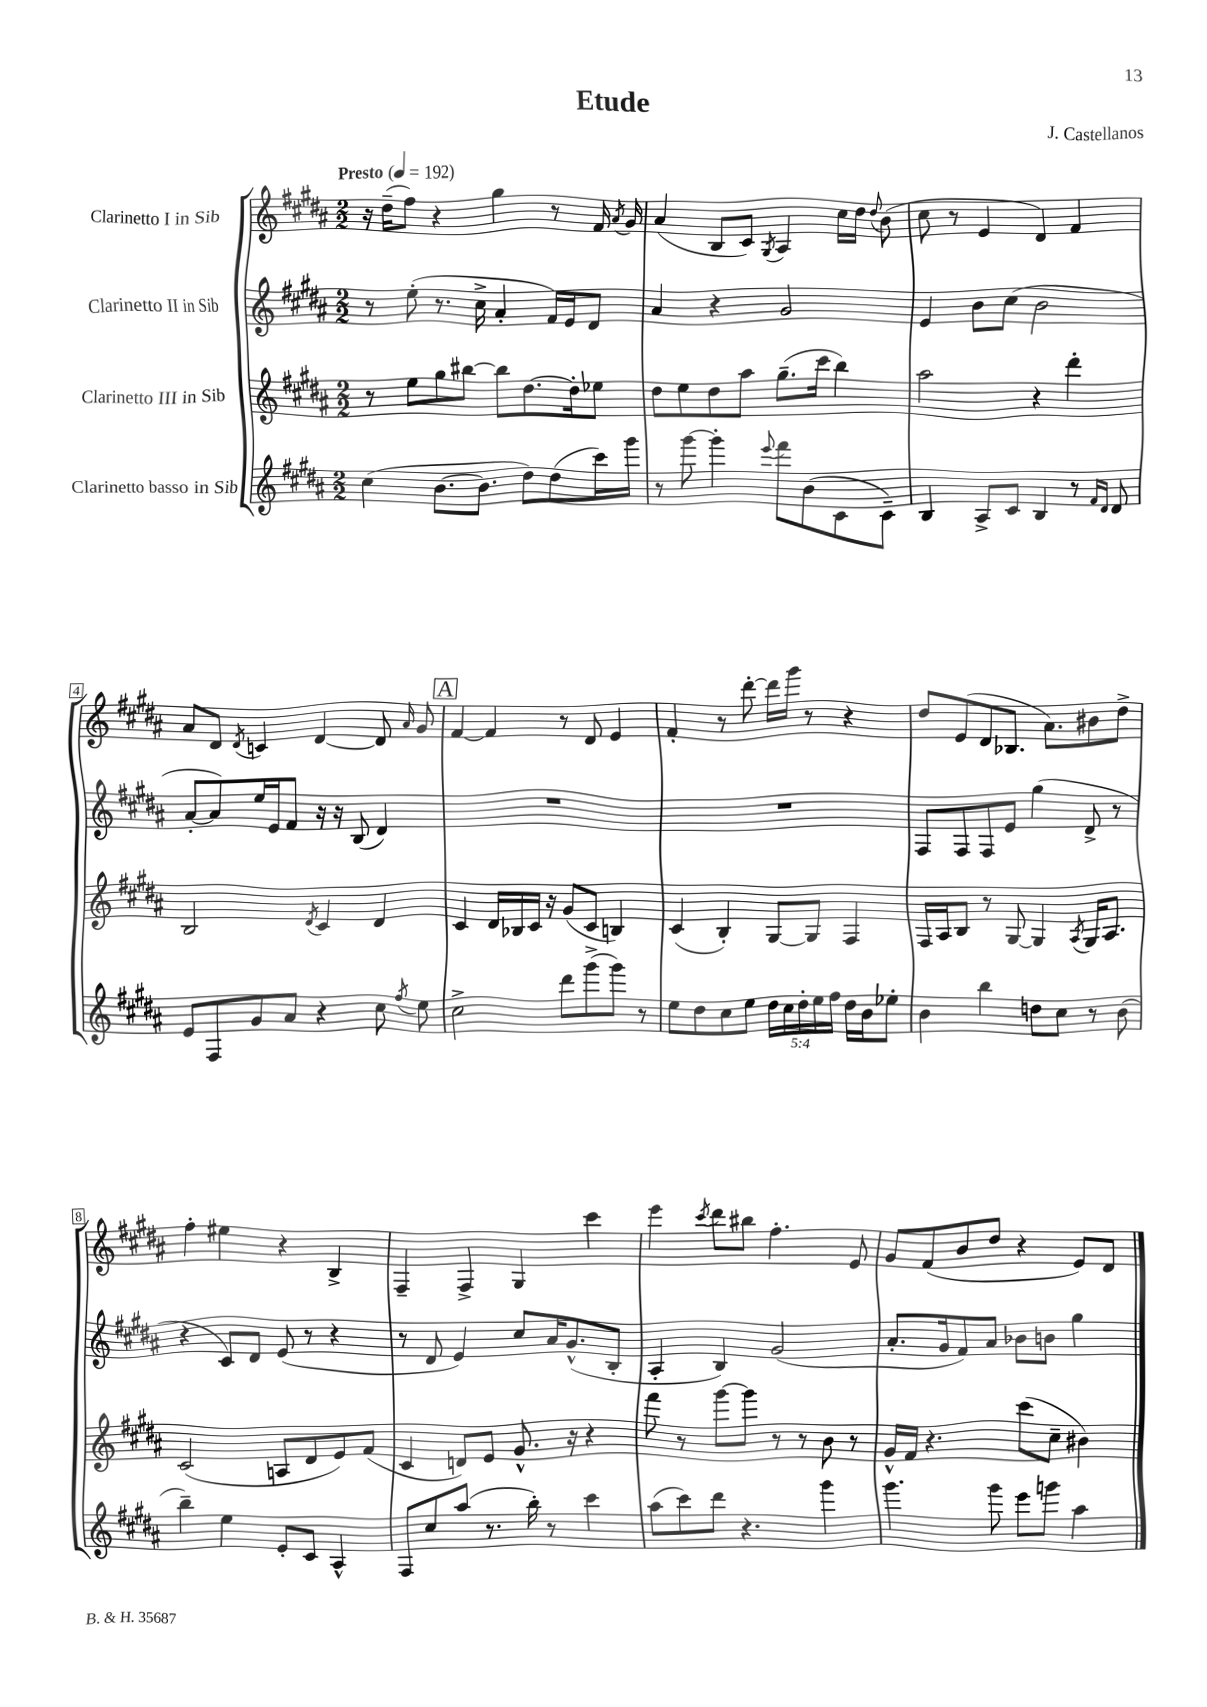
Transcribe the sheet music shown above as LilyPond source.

\header { title = "Etude" composer = "J. Castellanos" }
<<
\new StaffGroup <<
\new Staff = "s0" \with { instrumentName = "Clarinetto I in Sib" } {
    \clef treble \key b \major \numericTimeSignature \time 2/2 \tempo "Presto" 4 = 192
    \autoBeamOff r16 dis''16[--( fis''8]) r4 gis''4 r8 fis'16 \acciaccatura { ais'8 } gis'16 |
    ais'4( b8[ cis'8]) \acciaccatura { gis8 } ais4 cis''16[ dis''16] \appoggiatura { dis''8 } b'8( |
    cis''8 r8 e'4 dis'4) fis'4 |
    ais'8[ dis'8] \acciaccatura { dis'8 } c'4 dis'4~ dis'8 \grace { ais'16 } gis'8 |
    \mark \markup { \box "A" } fis'4~ fis'4 r8 dis'8 e'4 |
    fis'4-. r8 dis'''8~-. dis'''16[ gis'''16] r8 r4 |
    dis''8[ e'8( dis'8 bes8.] ais'8.[) bis'8 dis''8]-> |
    fis''4-. eis''4 r4 b4-> |
    fis4-- fis4-> gis4 cis'''4 |
    e'''4 \acciaccatura { cis'''8 } dis'''8[ bis''8] fis''4.-. e'8 |
    gis'8[ fis'8( b'8 dis''8] r4 e'8[) dis'8] \bar "|." |
}
\new Staff = "s1" \with { instrumentName = "Clarinetto II in Sib" } {
    \clef treble \key b \major \numericTimeSignature \time 2/2
    \autoBeamOff r8 e''8-.( r8. cis''16-> ais'4-. fis'16[) e'16 dis'8] |
    ais'4 r4 gis'2 |
    e'4 b'8[ cis''8]( b'2 |
    ais'8[~-. ais'8) e''16 e'16 fis'8] r16 r16 b8( dis'4) |
    \mark \markup { \box "A" } R1 |
    R1 |
    fis8[ fis8 fis8 e'8] gis''4( dis'8-> r8 |
    r4 cis'8[) dis'8] e'8( r8 r4 |
    r8 dis'8 e'4) cis''8[ ais'16 gis'8.-^( b8]-. |
    ais4-. b4) gis'2( |
    ais'8.[-. gis'16 fis'8) ais'8] bes'8[ b'8] gis''4 \bar "|." |
}
\new Staff = "s2" \with { instrumentName = "Clarinetto III in Sib" } {
    \clef treble \key b \major \numericTimeSignature \time 2/2
    \autoBeamOff r8 e''8[ gis''8 bis''8]~ bis''8[ dis''8.~ dis''16-. ees''8] |
    dis''8[ e''8 dis''8 ais''8] gis''8.[--( cis'''16] b''4) |
    ais''2 r4 dis'''4-. |
    b2 \acciaccatura { dis'8 } cis'4 dis'4 |
    \mark \markup { \box "A" } cis'4 dis'16[ bes16 cis'16] r16 gis'8[( cis'8] b4) |
    cis'4( b4-.) gis8[~ gis8] fis4 |
    fis16[ ais16 b8] r8 gis8~ gis4 \acciaccatura { ais8 } gis16[ ais8.] |
    cis'2( a8[ dis'8 e'8) fis'8]( |
    cis'4 d'8[) e'8] gis'8.-^ r16 r4 |
    fis'''8 r8 gis'''8[~ gis'''8] r8 r8 b'8 r8 |
    gis'16[-^ fis'16] r4. cis'''8[( cis''8]-- bis'4) \bar "|." |
}
\new Staff = "s3" \with { instrumentName = "Clarinetto basso in Sib" } {
    \clef treble \key b \major \numericTimeSignature \time 2/2 \override Staff.TupletNumber.text = #tuplet-number::calc-fraction-text
    \autoBeamOff cis''4( b'8.[~ b'8.] dis''8[) dis''8( cis'''16) gis'''16] |
    r8 gis'''8~ gis'''4-. \appoggiatura { e'''8 } fis'''8[ b'8( cis'8 cis'8]--) |
    b4 ais8[-> cis'8] b4 r8 \grace { fis'16[ dis'16] } dis'8 |
    e'8[ fis8 gis'8 ais'8] r4 cis''8 \acciaccatura { fis''8 } e''8 |
    \mark \markup { \box "A" } cis''2-> dis'''8[ gis'''8->( gis'''8]) r8 |
    e''8[ dis''8 cis''8 e''8] \tuplet 5/4 { dis''16[ cis''16 dis''16-. e''16 fis''16] } dis''16[ b'16 ees''8]-. |
    b'4 b''4 d''8[ cis''8] r8 b'8( |
    b''4--) e''4 e'8[-. cis'8] ais4-^ |
    fis8[ cis''8 ais''8]( r8. b''16-.) r8 cis'''4 |
    ais''8[( cis'''8) dis'''8] r4. gis'''4 |
    gis'''4. gis'''8 e'''8[ g'''8] ais''4 \bar "|." |
}
>>
>>
\layout { \context { \Score \override BarNumber.stencil = #(make-stencil-boxer 0.1 0.3 ly:text-interface::print) } }
